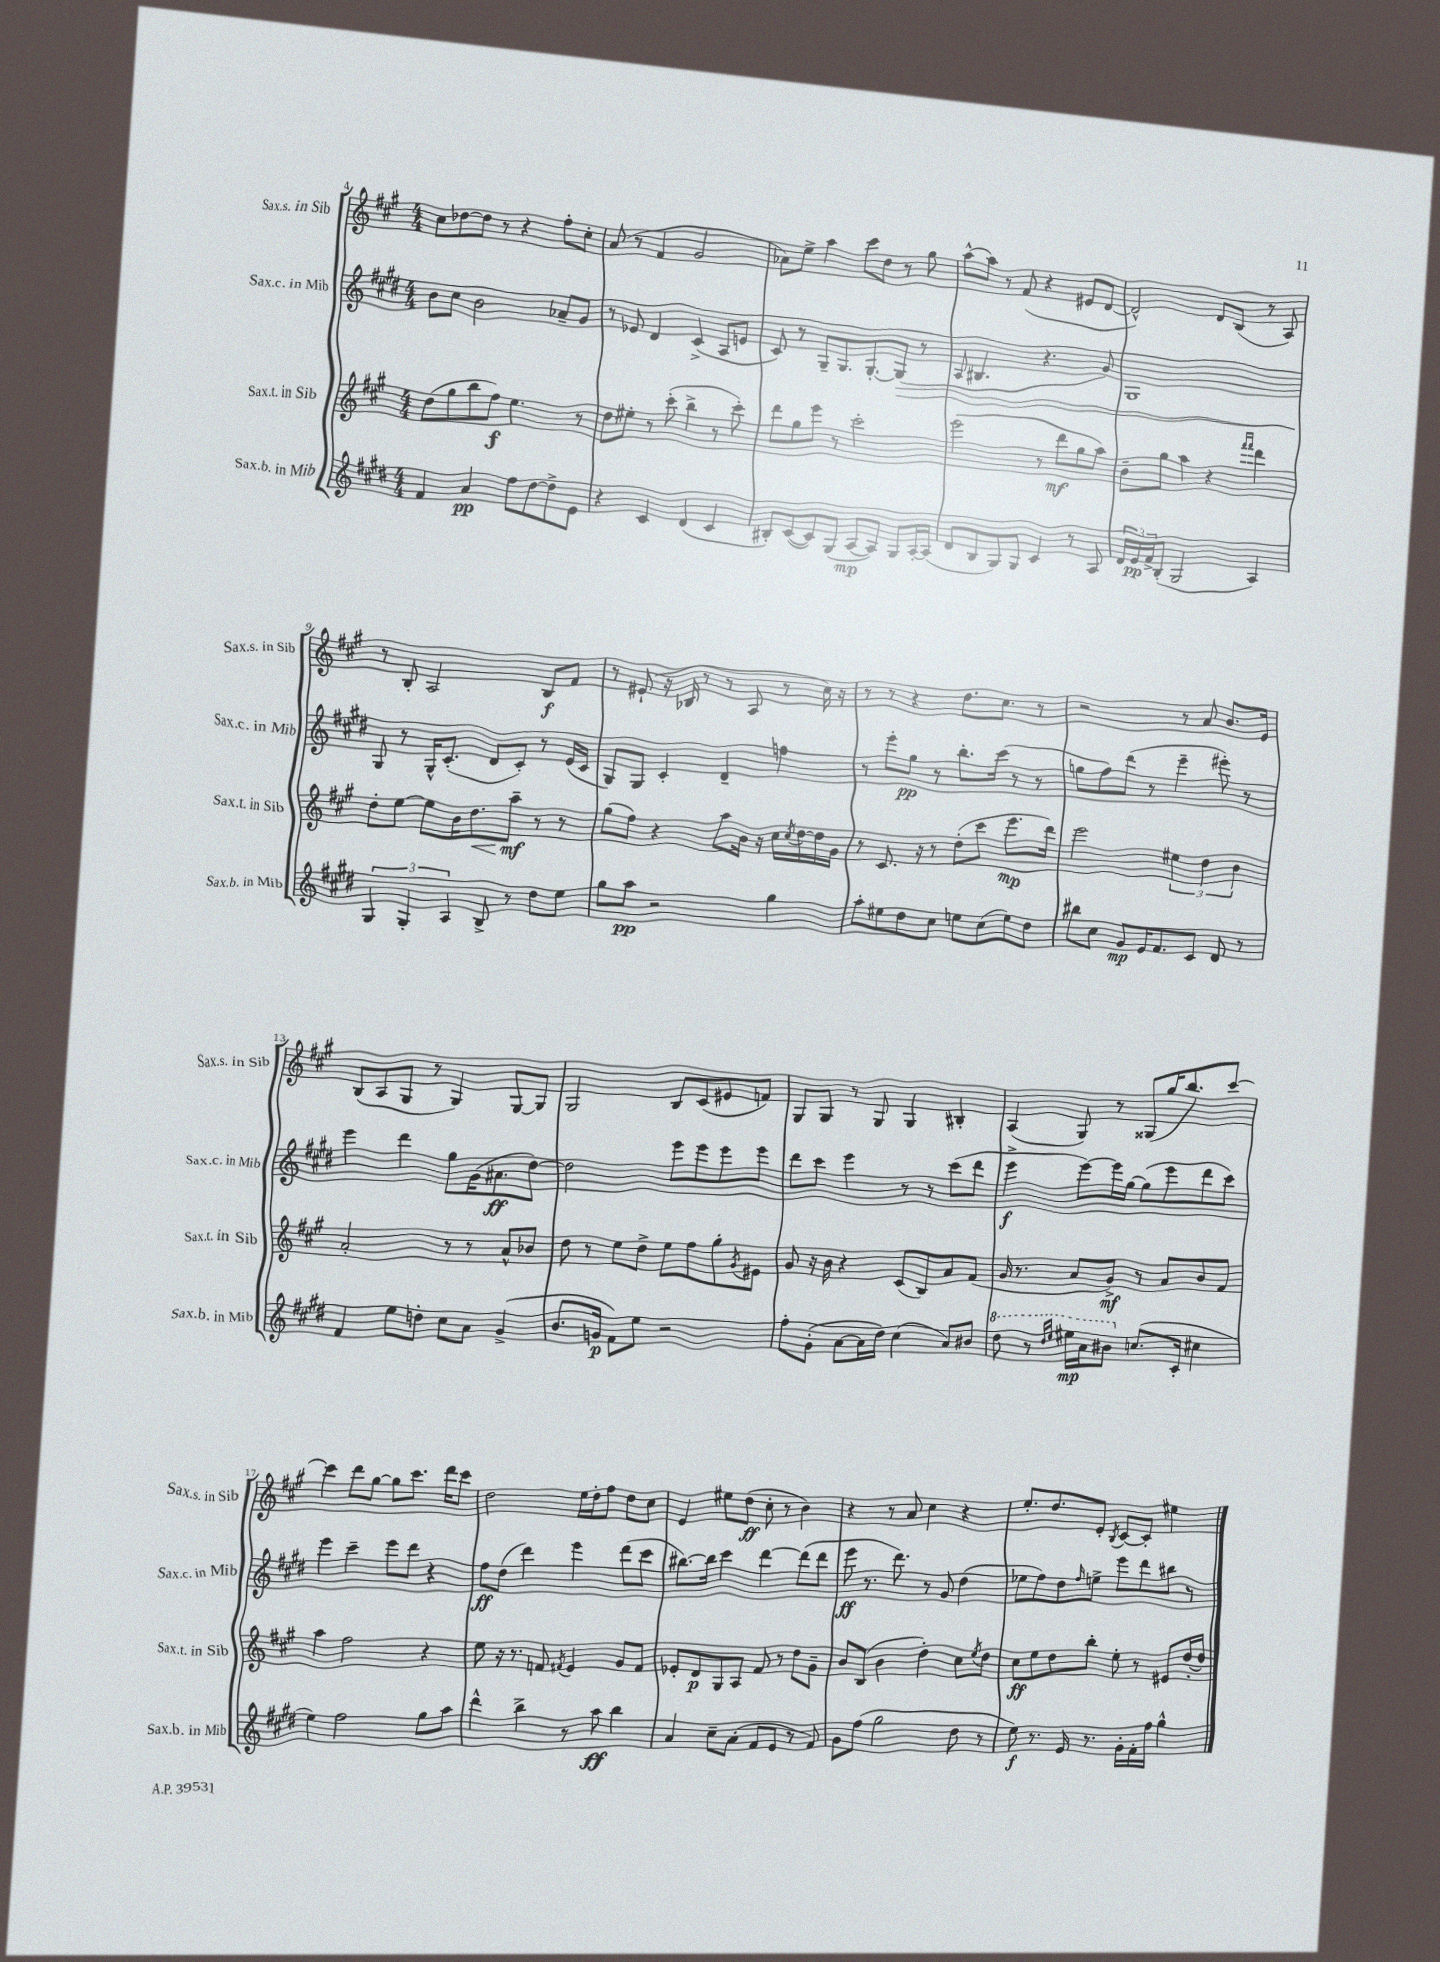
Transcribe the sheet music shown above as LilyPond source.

<<
\new StaffGroup <<
\new Staff = "s0" \with { instrumentName = "Sax.s. in Sib" shortInstrumentName = "Sax.s. in Sib" } {
    \clef treble \key a \major \numericTimeSignature \time 4/4
    cis''8 des''8~ des''8 r8 r4 fis''8-. cis''8-. |
    a'8( r8 fis'4 gis'2 |
    aes'8) e''8-> a''4 cis'''8 d''8 r8 gis''8 |
    a''8~-^ a''8 r8 fis'8( r4 eis'8 d'8~ |
    d'2-^) d'8 b8( r8 a8) |
    r8 b8-. a2 b8\f fis'8 |
    r8 eis'8-!( r16 bes16 r8 r8 a8 r8 cis''16) r16 |
    r8 r8 r4 d''8. cis''8. r8 |
    r2 r8 a'8 b'8. e'16 |
    b8( a8 gis8 r8 gis4) gis8~ gis8 |
    gis2 b8 cis'8( eis'8 f'8) |
    gis8 gis8 r8 gis8 gis4 bis4-. |
    a4( gis8) r8 gisis8( gis''16 b''8.) cis'''8~ |
    cis'''4 d'''8 gis''8~ gis''8 cis'''8. d'''16 cis'''8 |
    d''2 e''16 d''16-. fis''8 d''8 cis''8 |
    e'4 eis''8 d''8\ff( cis''8-. r8 b'4) |
    r4 r8 a'8 cis''4 r4 |
    e''8.-. d''8. e'8-. \acciaccatura { b8 } cis'8~ cis'8-. eis''4 \bar "|." |
}
\new Staff = "s1" \with { instrumentName = "Sax.c. in Mib" shortInstrumentName = "Sax.c. in Mib" } {
    \clef treble \key e \major \numericTimeSignature \time 4/4
    b'8 cis''8 b'2 aes'8-- gis'8 |
    r8 ees'8 dis'4 cis'4->( a8 e'8 |
    cis'8) r8 gis8-- gis8. gis8.~-. gis8\>( r8 |
    a8 bis4. r4. gis'8) |
    gis1 |
    gis8\! r8 gis16-^ cis'8.-.( dis'8 cis'8-.) r8 e'16( cis'16 |
    gis8) gis8 cis'4-. dis'4-- f''4 |
    r8 e'''8-. gis''8\pp r8 b''8.-. cis'''16( r8 r8 |
    g''8 fis''8) dis'''8( r8 e'''4-- eis'''8-.) r8 |
    e'''4 dis'''4 gis''8 gis'16( ais'8.\ff dis''8~) |
    dis''2 e'''8 e'''8 e'''8 e'''8 |
    dis'''8 cis'''8 e'''4 r8 r8 cis'''8( dis'''8 |
    e'''4->\f e'''8~) e'''16 gis''16~ gis''8( e'''8 dis'''8 cis'''8) |
    e'''4 cis'''4-- e'''8 dis'''8 r4 |
    fis''8\ff dis''8( dis'''4) e'''4 dis'''8( cis'''8 |
    bis''8.~) bis''16 cis'''4 dis'''4~ dis'''8( dis'''8 |
    e'''8\ff r8. dis'''8.) r8 gis'8 dis''4( |
    ees''8 fis''8) dis''8 \grace { fis''16 } e''8-> e'''8 dis'''8 bis''8 r8 \bar "|." |
}
\new Staff = "s2" \with { instrumentName = "Sax.t. in Sib" shortInstrumentName = "Sax.t. in Sib" } {
    \clef treble \key a \major \numericTimeSignature \time 4/4
    d''8( gis''8 b''8 fis''8\f) e''4. r8 |
    d''8 eis''8-. r8 cis'''8-.( b''4-> r8 cis'''8-.) |
    d'''8 gis''8 e'''8 r8 cis'''2-. |
    e'''2( r8 d'''8\mf gis''8 a''8) |
    b'8-- gis''8 a''4 r4 \grace { fis'''16 fis'''16 } d'''4 |
    d''8-. e''8~ e''8 b'16 d''8.\< a''8--\mf\! r8 r8 |
    gis''8( fis''8) r4 a''8 b'16 r16 cis''16 \acciaccatura { cis''8 } d''16~ d''16 gis'16 |
    r8 cis'8. r16 r8 d''8-.( cis'''8 e'''8.\mp d'''16) |
    e'''2 \tuplet 3/2 { eis''4 d''4 b'4 } |
    a'2-. r8 r8 a'8-^ bes'8 |
    d''8 r8 e''8 d''8-> e''8 fis''8 gis''8-. \acciaccatura { gis'8 } eis'8 |
    gis'8 r16 b'16 r4 cis'8( b8) a'8 fis'8( |
    gis'16 r8. a'8 gis'8->\mf) r8 a'8 b'8 fis'8 |
    a''4 fis''2 r4 |
    e''8 r16 r8. f'8 \acciaccatura { fis'8 } e'4 gis'8 fis'8 |
    ees'8-. d'8\p gis8 a8 fis'8 r8 d''8 gis'8-- |
    b'8 b8( b'4 d''4-.) cis''8 \acciaccatura { e''8 } d''8 |
    cis''8\ff e''8 d''8 b''8-. e''8-. r8 eis'8 d''16~-. d''16 \bar "|." |
}
\new Staff = "s3" \with { instrumentName = "Sax.b. in Mib" shortInstrumentName = "Sax.b. in Mib" } {
    \clef treble \key e \major \numericTimeSignature \time 4/4
    fis'4 a'4\pp fis''8 dis''8~ dis''8-> e'8 |
    r4 cis'4 dis'4( cis'4 |
    bis8-.) cis'8~( cis'8) gis8( a8~\mp a8) gis8 a16~-. a16( |
    dis'8 b8 gis8) gis8 cis'4 r8 a8 |
    \tuplet 3/2 { dis'16 e'16\pp fis'16-> } b8-.( gis2 a4) |
    \tuplet 3/2 { gis4 gis4-. a4 } b8-> r8 dis''8 e''8 |
    gis''8 a''8\pp r2 gis''4 |
    a''8-. eis''8 dis''8 cis''8 e''8 cis''8( e''8) dis''8 |
    bis''8 cis''8 gis'8\mp e'16 fis'8. cis'8 dis'8 r8 |
    fis'4 e''8 d''8-. cis''8 a'8 gis'4->( |
    b'8. g'16\p fis'8) e''8 r2 |
    fis''8-. gis'8-.( a'8~ a'16 dis''16) cis''4( a'8) bis'8 |
    \ottava #1 dis'''8 r8 \grace { dis'''16 e'''16 } eis'''16\mp a''16 bis''8 \ottava #0 c''8.( cis'16-. cis''4 |
    e''4) fis''2 gis''8 a''8 |
    dis'''4-^ b''4-> r8 a''8\ff b''4 |
    a'4 cis''8-- a'8-.( fis'8 e'8 r8 fis'8) |
    gis'8 fis''8( gis''2 dis''8 r8 |
    e''8\f) r8. e'16 r8. gis'16-. fis'16-. fis''16 gis''4-^ \bar "|." |
}
>>
>>
\layout { \context { \Score currentBarNumber = #4 } }
